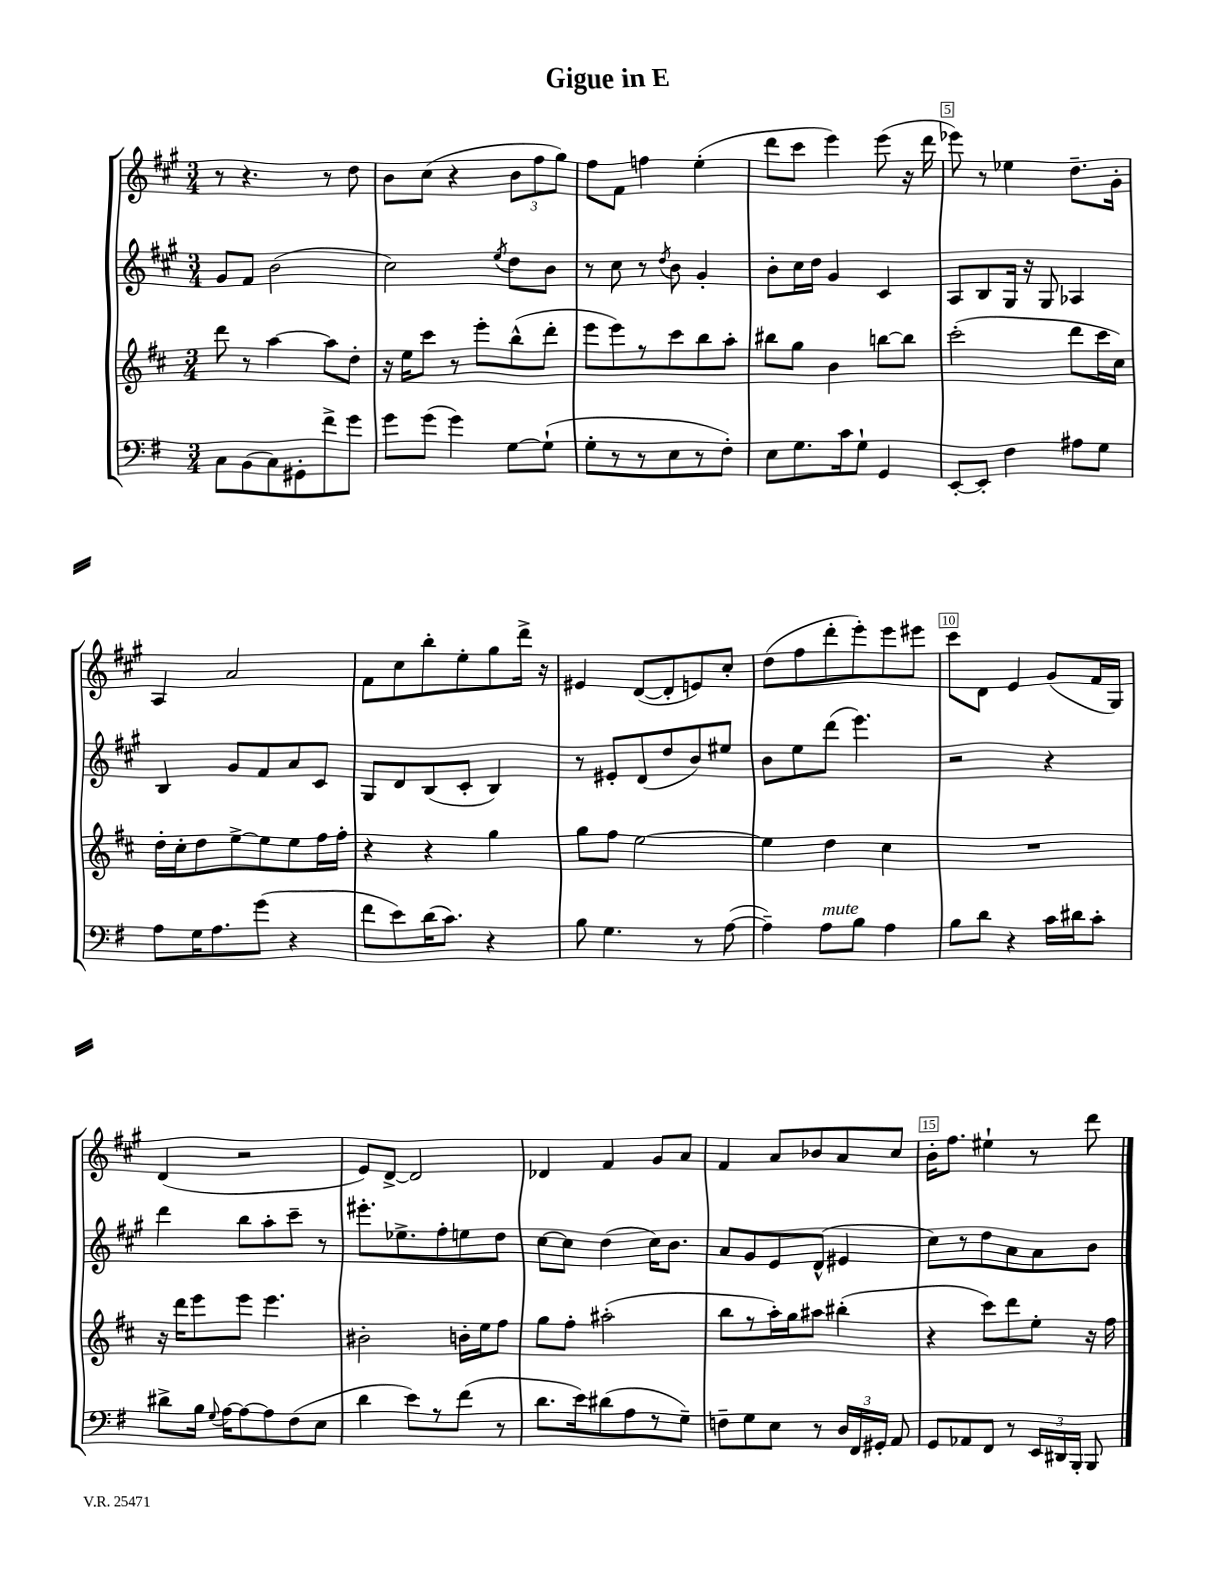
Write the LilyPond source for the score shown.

\header { title = "Gigue in E" }
<<
\new StaffGroup <<
\new Staff = "s0" {
    \clef treble \key a \major \numericTimeSignature \time 3/4
    \autoBeamOff r8 r4. r8 d''8 |
    b'8[ cis''8]( r4 \tuplet 3/2 { b'8[ fis''8 gis''8]) } |
    fis''8[ fis'8] f''4 e''4-.( |
    d'''8[ cis'''8] e'''4) e'''8( r16 d'''16 |
    ees'''8) r8 ees''4 d''8.[-- gis'16]-. |
    a4 a'2 |
    fis'8[ cis''8 b''8-. e''8-. gis''8 d'''16]-> r16 |
    eis'4 d'8[~( d'8-. e'8) cis''8]-. |
    d''8[( fis''8 d'''8-. e'''8-.) e'''8 eis'''8] |
    cis'''8[ d'8] e'4 gis'8[( fis'16 gis16]) |
    d'4( r2 |
    e'8[) d'8]~-> d'2 |
    des'4 fis'4 gis'8[ a'8] |
    fis'4 a'8[ bes'8 a'8 cis''8] |
    b'16[-. fis''8.] eis''4-! r8 d'''8 \bar "|." |
}
\new Staff = "s1" {
    \clef treble \key a \major \numericTimeSignature \time 3/4
    \autoBeamOff gis'8[ fis'8] b'2( |
    cis''2) \acciaccatura { e''8 } d''8[ b'8] |
    r8 cis''8 r8 \acciaccatura { d''8 } b'8 gis'4-. |
    b'8[-. cis''16 d''16] gis'4 cis'4 |
    a8[ b8 gis16] r16 gis8 aes4 |
    b4 gis'8[ fis'8 a'8 cis'8] |
    gis8[ d'8 b8( cis'8]-. b4) |
    r8 eis'8[-. d'8( d''8 b'8) eis''8] |
    b'8[ e''8 d'''8]( e'''4.) |
    r2 r4 |
    d'''4 b''8[ a''8-. cis'''8]-- r8 |
    eis'''8.[-. ees''8.-> fis''8-. e''8 d''8] |
    cis''8[~ cis''8] d''4( cis''16[) b'8.] |
    a'8[ gis'8 e'8 d'8]-^( eis'4 |
    cis''8[) r8 d''8 a'8 a'8 b'8] \bar "|." |
}
\new Staff = "s2" {
    \clef treble \key d \major \numericTimeSignature \time 3/4
    \autoBeamOff d'''8 r8 a''4~ a''8[ d''8]-. |
    r16 e''16[ cis'''8] r8 e'''8[-. b''8-^( d'''8]-. |
    e'''8[ e'''8) r8 cis'''8 b''8 a''8]-. |
    bis''8[ g''8] b'4 b''8[~ b''8] |
    cis'''2-.( d'''8[ cis'''16 cis''16]) |
    d''16[-. cis''16-. d''8 e''8~-> e''8 e''8 fis''16 fis''16]-. |
    r4 r4 g''4 |
    g''8[ fis''8] e''2~ |
    e''4 d''4 cis''4 |
    R2. |
    r16 d'''16[ e'''8 e'''8] e'''4. |
    bis'2-. b'16[-. e''16 fis''8] |
    g''8[ fis''8]-. ais''2-.( |
    b''8[ r8 a''16-.) g''16 ais''8] bis''4-.( |
    r4 cis'''8[) d'''8 e''8]-. r16 fis''16 \bar "|." |
}
\new Staff = "s3" {
    \clef bass \key g \major \numericTimeSignature \time 3/4
    \autoBeamOff c8[ b,8( c8) gis,8-. fis'8-> g'8] |
    g'8[ g'8]( g'4) g8[~ g8]-!( |
    g8[-. r8 r8 e8 r8 fis8]-.) |
    e8[ g8. c'16 g8]-! g,4 |
    e,8[~-. e,8]-. fis4 ais8[ g8] |
    a8[ g16 a8. g'8]( r4 |
    fis'8[ e'8) d'16( c'8.]) r4 |
    b8 g4. r8 a8~( |
    a4--) a8[^\markup { \italic "mute" } b8] a4 |
    b8[ d'8] r4 c'16[ dis'16 c'8]-. |
    dis'8[-> b16] \appoggiatura { g8 } a16[~ a8~ a8 fis8( e8] |
    d'4 e'8[) r8 fis'8]( r8 |
    d'8.[ e'16) dis'8( a8 r8 g8]--) |
    f8[-- g8 e8] r8 \tuplet 3/2 { d16[ fis,16 gis,16]-. } a,8 |
    g,8[ aes,8 fis,8] r8 \tuplet 3/2 { e,16[ dis,16 b,,16]-. } b,,8 \bar "|." |
}
>>
>>
\layout { \context { \Score \override BarNumber.break-visibility = ##(#f #t #t) barNumberVisibility = #(every-nth-bar-number-visible 5) \override BarNumber.stencil = #(make-stencil-boxer 0.1 0.3 ly:text-interface::print) } }
